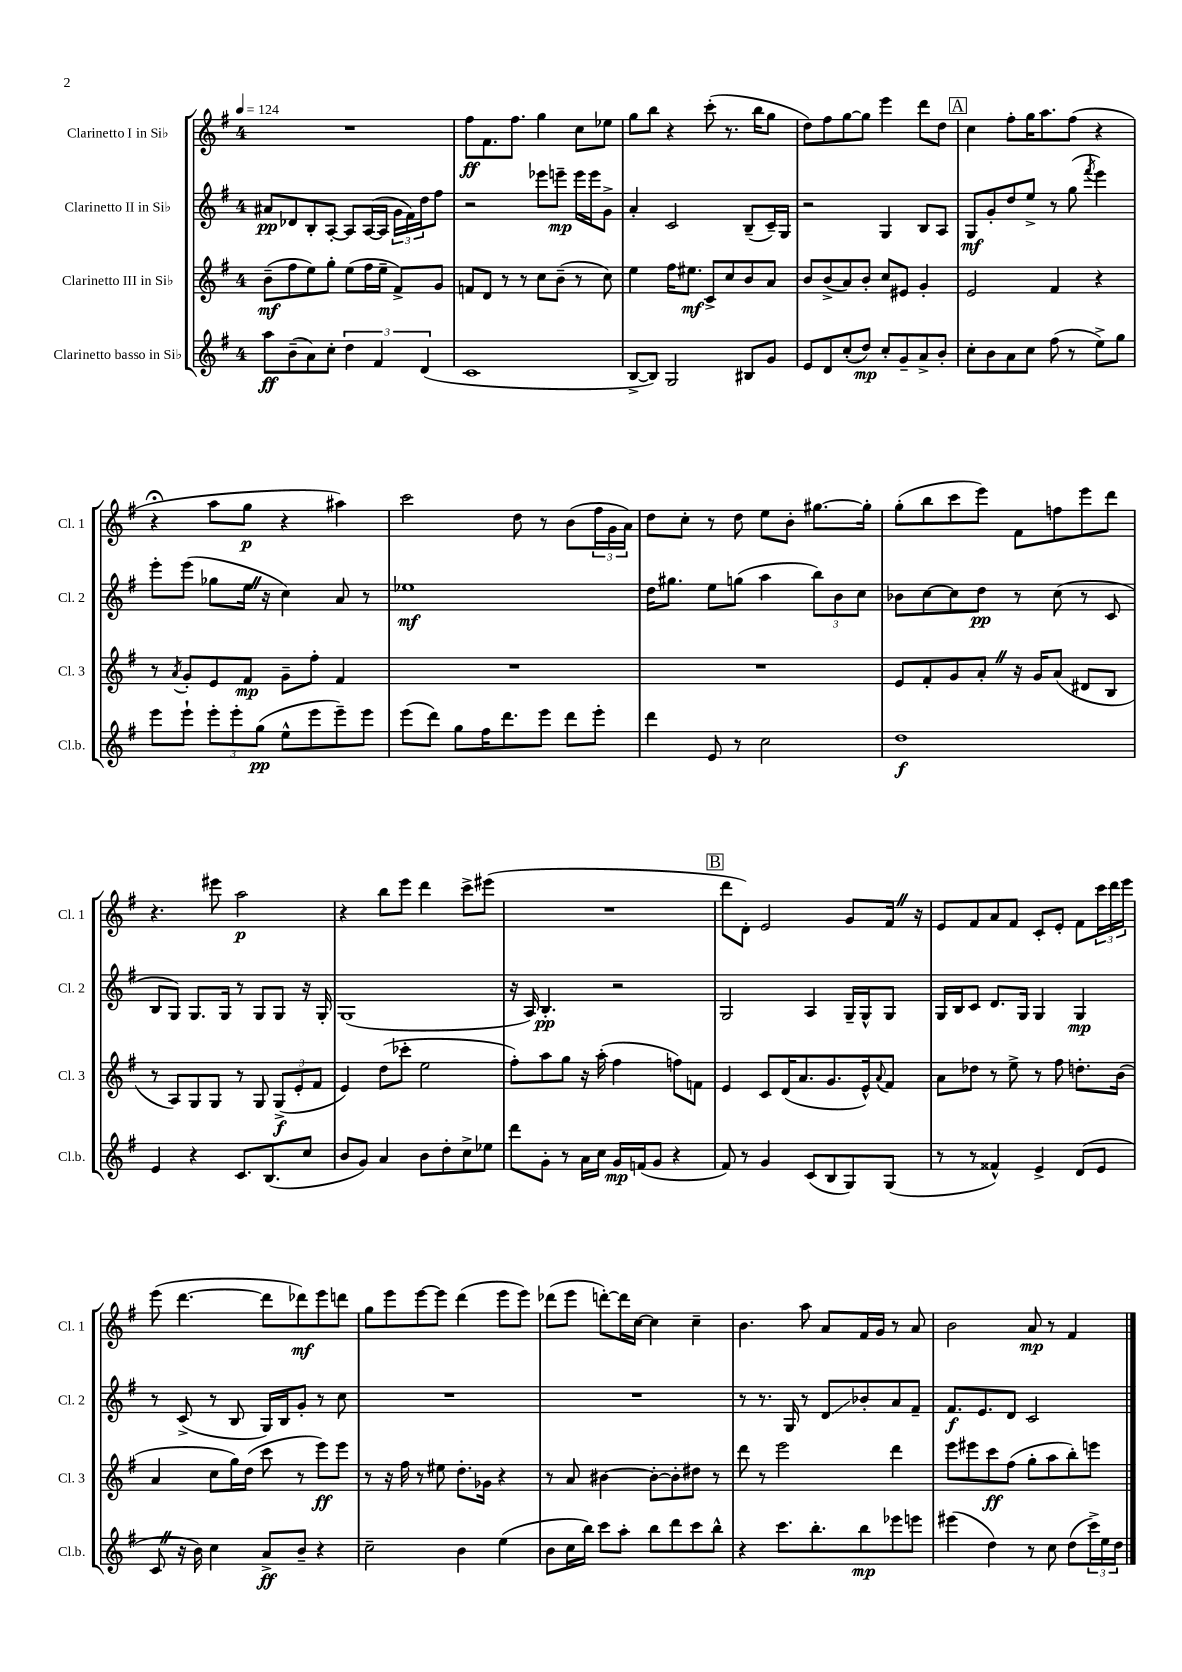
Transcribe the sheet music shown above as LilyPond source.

<<
\new StaffGroup <<
\new Staff = "s0" \with { instrumentName = "Clarinetto I in Sib" shortInstrumentName = "Cl. 1" } {
    \clef treble \key g \major \once \override Staff.TimeSignature.style = #'single-digit \time 4/4 \tempo 4 = 124
    R1 |
    fis''8\ff fis'8. fis''8. g''4 c''8 ees''8 |
    g''8 b''8 r4 c'''8-.( r8. b''16 g''8 |
    d''8) fis''8 g''8~ g''8 e'''4 d'''8 d''8 |
    \mark \markup { \box "A" } c''4 fis''8-. g''16 a''8. fis''8( r4 |
    r4\fermata a''8 g''8\p r4 ais''4) |
    c'''2 d''8 r8 b'8( \tuplet 3/2 { fis''16 g'16 a'16) } |
    d''8 c''8-. r8 d''8 e''8 b'8-. gis''8.~ gis''16-. |
    g''8-.( b''8 c'''8 e'''8) fis'8 f''8 e'''8 d'''8 |
    r4. eis'''8 a''2\p |
    r4 b''8 e'''8 d'''4 c'''8-> eis'''8( |
    R1 |
    \mark \markup { \box "B" } d'''8 d'8-.) e'2 g'8 fis'16 \once \override BreathingSign.text = \markup { \musicglyph "scripts.caesura.straight" } \breathe r16 |
    e'8 fis'8 a'8 fis'8 c'8-. e'8-. fis'8 \tuplet 3/2 { c'''16 d'''16 e'''16 } |
    e'''8( d'''4.~ d'''8 des'''8\mf) e'''8 d'''8 |
    g''8 e'''8 e'''8~ e'''8 d'''4( e'''8 e'''8) |
    des'''8( e'''8 d'''8~-.) d'''16 c''16~ c''4 c''4-- |
    b'4. a''8 a'8 fis'16 g'16 r8 a'8 |
    b'2 a'8\mp r8 fis'4 \bar "|." |
}
\new Staff = "s1" \with { instrumentName = "Clarinetto II in Sib" shortInstrumentName = "Cl. 2" } {
    \clef treble \key g \major \once \override Staff.TimeSignature.style = #'single-digit \time 4/4
    ais'8\pp des'8 b8-. a8~-. a8 a16~( a16 \tuplet 3/2 { g'16 fis'16) d''16 } fis''8 |
    r2 ees'''8 e'''8--\mp e'''16 e'''16 g'8-> |
    a'4-. c'2 b8--( c'16--) g16 |
    r2 g4 b8 a8 |
    \mark \markup { \box "A" } g8\mf g'8-. d''8 e''8-> r8 g''8( \acciaccatura { fis'''8 } e'''4) |
    e'''8-. e'''8( ges''8 e''16 \once \override BreathingSign.text = \markup { \musicglyph "scripts.caesura.straight" } \breathe r16 c''4) a'8 r8 |
    ees''1\mf |
    d''16 gis''8. e''8 g''8( a''4 \tuplet 3/2 { b''8) b'8 c''8 } |
    bes'8 c''8~ c''8 d''8\pp r8 c''8( r8 c'8 |
    b8 g8) g8. g16 r8 g8 g8 r16 g16-. |
    g1( |
    r16 a16) b4.-.\pp r2 |
    \mark \markup { \box "B" } g2 a4 g16-- g16-^ g8 |
    g16 b16 c'8 d'8. g16 g4 g4\mp |
    r8 c'8->( r8 b8 g16) b16 g'8-. r8 c''8 |
    R1 |
    R1 |
    r8 r8. g16 r8 d'8\glissando bes'8-. a'8 fis'8-- |
    fis'8.\f e'8. d'8 c'2 \bar "|." |
}
\new Staff = "s2" \with { instrumentName = "Clarinetto III in Sib" shortInstrumentName = "Cl. 3" } {
    \clef treble \key g \major \once \override Staff.TimeSignature.style = #'single-digit \time 4/4
    b'8--\mf( fis''8 e''8) g''8-. e''8( fis''16 e''16-- fis'8->) g'8 |
    f'8 d'8 r8 r8 c''8 b'8--( r8 c''8) |
    e''4 fis''16 eis''8.\mf c'8-> c''8 b'8 a'8 |
    b'8 b'8->( a'8) b'8-. c''8 eis'8 g'4-. |
    \mark \markup { \box "A" } e'2 fis'4 r4 |
    r8 \acciaccatura { a'8 } g'8-. e'8 fis'8\mp g'8-- fis''8-. fis'4 |
    R1 |
    R1 |
    e'8 fis'8-. g'8 a'8-. \once \override BreathingSign.text = \markup { \musicglyph "scripts.caesura.straight" } \breathe r16 g'16 a'8( dis'8 b8 |
    r8 a8) g8 g8 r8 g8 \tuplet 3/2 { g8->\f( e'8-. fis'8 } |
    e'4) d''8( ces'''8-. e''2 |
    fis''8-.) a''8 g''8 r16 a''16-.( fis''4 f''8) f'8 |
    \mark \markup { \box "B" } e'4 c'8 d'16( a'8. g'8. e'16-^) \appoggiatura { a'8 } fis'8 |
    a'8 des''8 r8 e''8-> r8 fis''8 d''8.-. b'16( |
    a'4 c''8 g''16) d''16( c'''8 r8 e'''8\ff) e'''8 |
    r8 r16 fis''16 r8 eis''8 d''8.-. ges'16 r4 |
    r8 a'8 bis'4~ bis'8~-. bis'8-. dis''8 r8 |
    d'''8 r8 e'''2 d'''4 |
    e'''8 eis'''8 c'''8\ff fis''8( g''8-. a''8 b''8-.) e'''8 \bar "|." |
}
\new Staff = "s3" \with { instrumentName = "Clarinetto basso in Sib" shortInstrumentName = "Cl.b." } {
    \clef treble \key g \major \once \override Staff.TimeSignature.style = #'single-digit \time 4/4
    a''8\ff b'8--( a'8) c''8-. \tuplet 3/2 { d''4 fis'4 d'4( } |
    c'1 |
    b8~-> b8) g2 bis8 g'8 |
    e'8 d'8 c''8-.( d''8\mp) c''8-. g'8-- a'8-> b'8-. |
    \mark \markup { \box "A" } c''8-. b'8 a'8 c''8 fis''8( r8 e''8->) g''8 |
    e'''8 e'''8-! \tuplet 3/2 { e'''8-. e'''8-. g''8\pp( } e''8-^ e'''8 e'''8--) e'''8 |
    e'''8( d'''8) g''8 fis''16 d'''8. e'''8 d'''8 e'''8-. |
    d'''4 e'8 r8 c''2 |
    d''1\f |
    e'4 r4 c'8. b8.( c''8 |
    b'8 g'8) a'4 b'8 d''8-. c''8-> ees''8 |
    d'''8 g'8-. r8 a'16 c''16 g'16\mp f'16( g'8 r4 |
    \mark \markup { \box "B" } fis'8) r8 g'4 c'8( b8 g8) g8( |
    r8 r8 fisis'4-^) e'4-> d'8( e'8 |
    c'8 \once \override BreathingSign.text = \markup { \musicglyph "scripts.caesura.straight" } \breathe r16 b'16) c''4 a'8->\ff b'8-- r4 |
    c''2-- b'4 e''4( |
    b'8 c''16 b''16) c'''8 a''8-. b''8 d'''8 c'''8 b''8-^ |
    r4 c'''8. b''8.-. b''8\mp ees'''8 e'''8 |
    eis'''4( d''4) r8 c''8 d''8( \tuplet 3/2 { c'''16->) e''16 d''16 } \bar "|." |
}
>>
>>
\layout { \context { \Score \remove "Bar_number_engraver" } }
